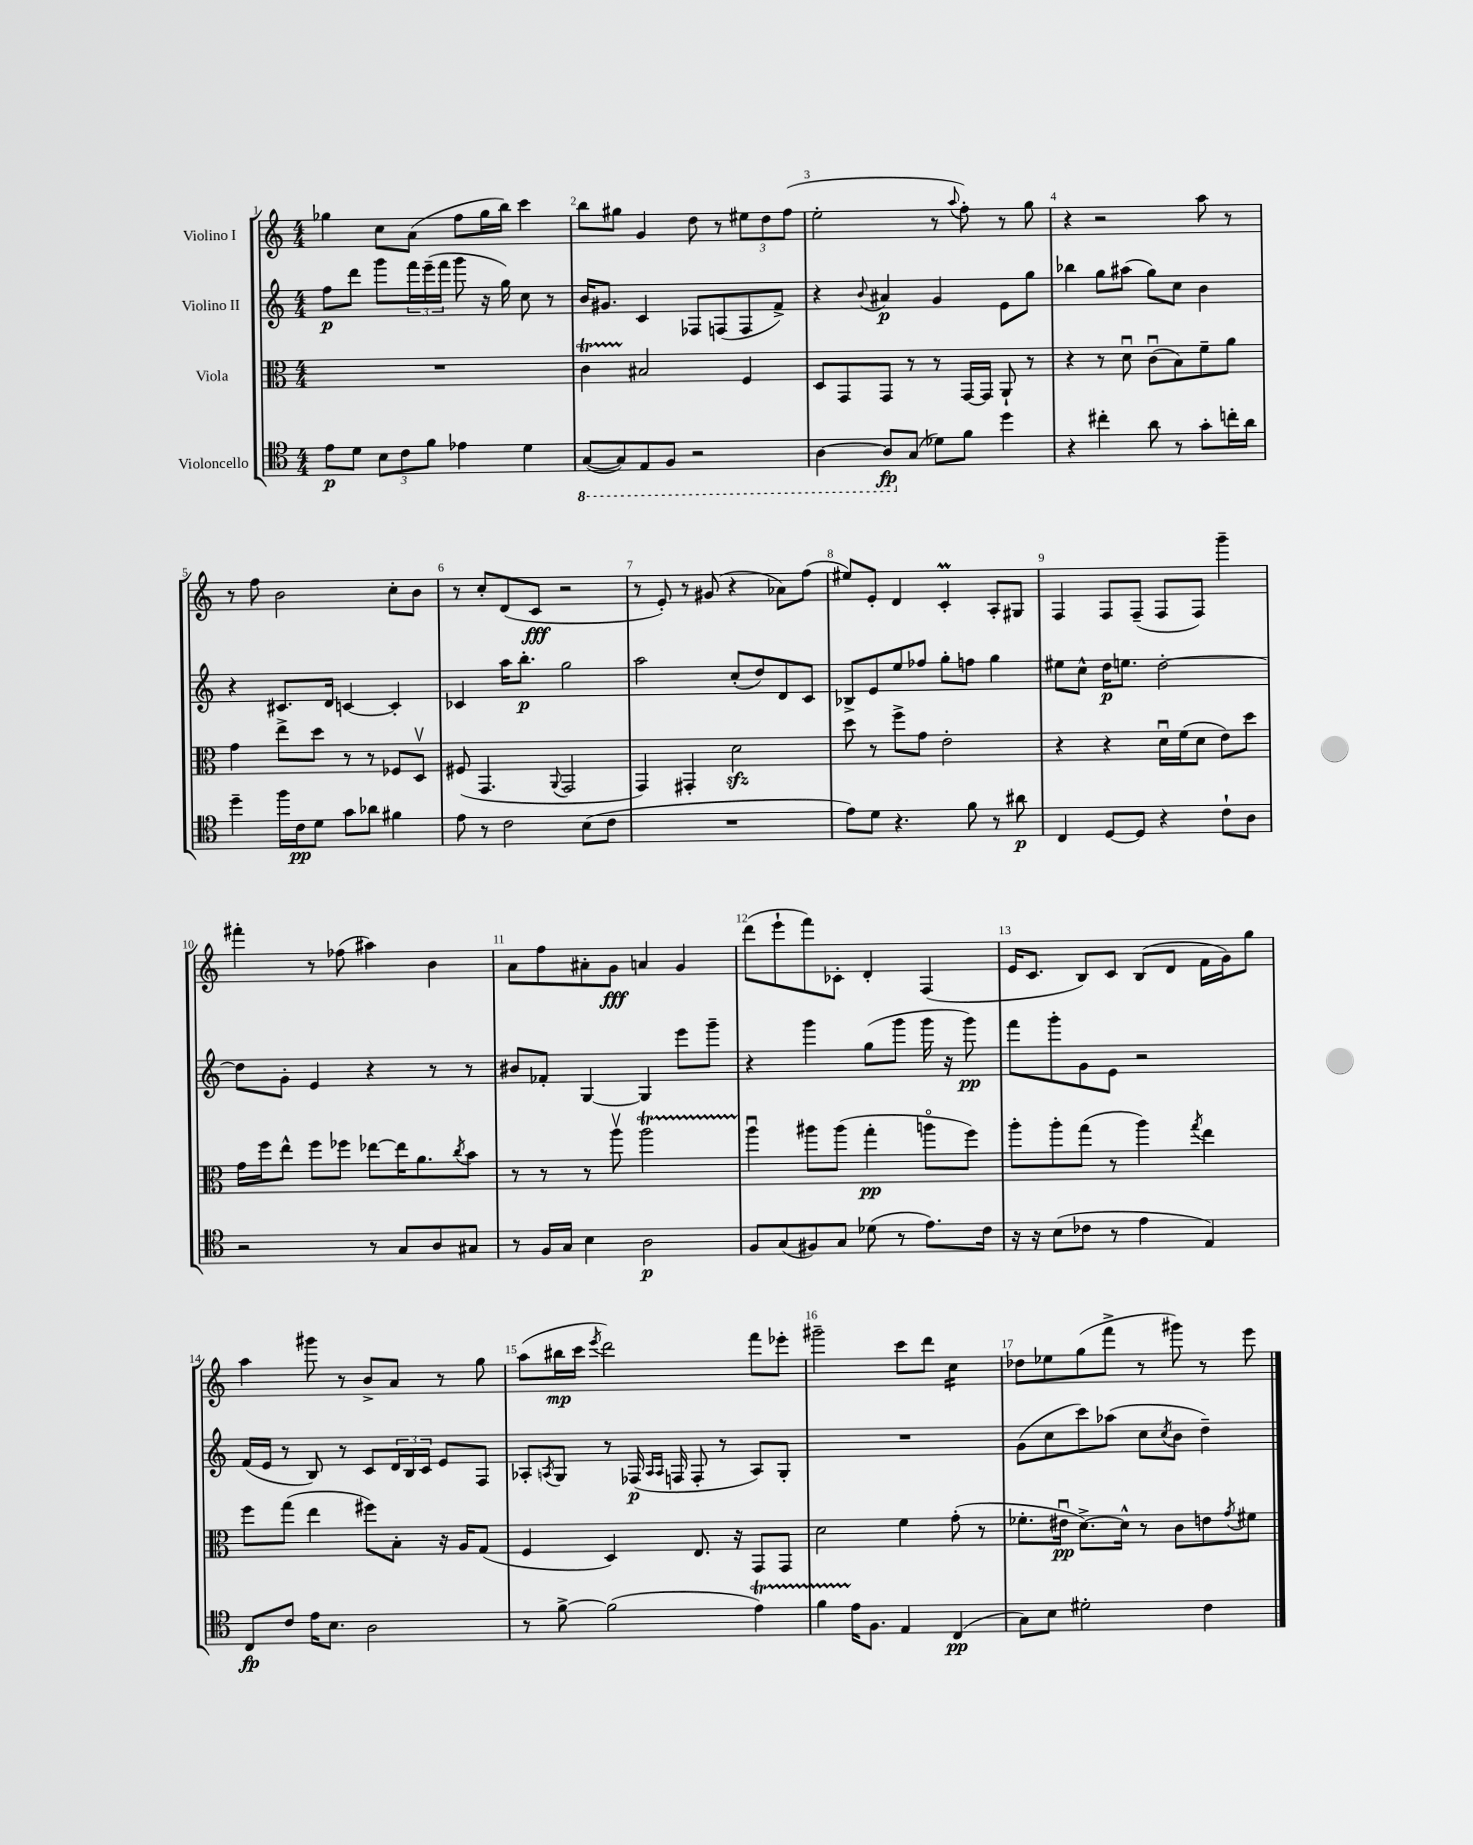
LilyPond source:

<<
\new StaffGroup <<
\new Staff = "s0" \with { instrumentName = "Violino I" } {
    \clef treble \key c \major \numericTimeSignature \time 4/4
    ges''4 c''8 a'8( f''8 ges''16 b''16) c'''4 |
    b''8 gis''8 g'4 d''8 r8 \tuplet 3/2 { eis''8 d''8 f''8( } |
    e''2-. r8 \appoggiatura { a''8 } f''8-.) r8 g''8 |
    r4 r2 a''8 r8 |
    r8 f''8 b'2 c''8-. b'8 |
    r8 c''8-. d'8( c'8\fff r2 |
    r8 e'8-.) r8 gis'8( r4 aes'8) f''8( |
    eis''8) e'8-. d'4 c'4-.\prall a8-. gis8 |
    f4 f8 f8--( f8 f8) g'''4-- |
    fis'''4-. r8 fes''8( ais''4) b'4 |
    a'8 f''8 ais'8-. g'8\fff a'4 g'4 |
    d'''8( e'''8-! f'''8) ces'8-. d'4-. f4( |
    e'16 c'8. b8) c'8 b8( d'8 f'16 g'16) g''8 |
    a''4 gis'''8 r8 b'8-> a'8 r8 g''8 |
    a''8( bis''16\mp c'''16 \acciaccatura { e'''8 } d'''2) f'''8 ees'''8-. |
    gis'''2-- c'''8 d'''8 c''4:16 |
    des''8 ees''8 g''8( f'''8-> r8 gis'''8) r8 e'''8 \bar "|." |
}
\new Staff = "s1" \with { instrumentName = "Violino II" } {
    \clef treble \key c \major \numericTimeSignature \time 4/4
    f''8\p d'''8 g'''8 \tuplet 3/2 { f'''16 e'''16--( f'''16 } g'''8 r16 g''16) c''8 r8 |
    b'16 gis'8. c'4 fes8 f8( f8 f'8->) |
    r4 \appoggiatura { b'8 } ais'4\p g'4 e'8 g''8 |
    bes''4 g''8 ais''8( g''8) c''8 b'4 |
    r4 cis'8. d'16 c'4~ c'4-. |
    ces'4 a''16 b''8.-.\p g''2 |
    a''2 c''8-.( d''8) d'8 c'8 |
    bes8-> e'8 e''8 fes''8 g''8-. f''8 g''4 |
    eis''8 c''8-^ d''16\p e''8. d''2~-. |
    d''8 g'8-. e'4 r4 r8 r8 |
    bis'8 fes'8-. g4~ g4 e'''8 g'''8-- |
    r4 g'''4 g''8( g'''8 g'''16 r16 g'''8\pp) |
    f'''8 g'''8-. g'8 e'8 r2 |
    f'16( e'16 r8 b8) r8 c'8 \tuplet 3/2 { d'16 b16 c'16 } e'8 f8 |
    aes8-. \acciaccatura { a8 } g8 r8 fes16\p( \grace { a16 a16 } f16 f8-. r8 a8) g8-. |
    R1 |
    g'8( c''8 c'''8) aes''8( c''8 \acciaccatura { c''8 } b'8 d''4--) \bar "|." |
}
\new Staff = "s2" \with { instrumentName = "Viola" } {
    \clef alto \key c \major \numericTimeSignature \time 4/4
    R1 |
    c'4\startTrillSpan bis2\stopTrillSpan f4 |
    d8 g,8 g,8 r8 r8 g,16~ g,16 a,8-! r8 |
    r4 r8 d'8\downbow c'8\downbow( b8) f'8-- a'8 |
    g'4 e''8-> d''8 r8 r8 fes8 d8\upbow |
    fis8( g,4. \appoggiatura { a,8 } g,2 |
    g,4) gis,4-. d'2\sfz |
    d''8 r8 f''8-> g'8 e'2-. |
    r4 r4 d'16\downbow f'16( d'8 e'8) d''8 |
    g'16 f''16 e''8-^ f''8 fes''8 ees''8~ ees''16 a'8. \acciaccatura { c''8 } b'8 |
    r8 r8 r8 a''8\upbow a''2\startTrillSpan |
    a''4\downbow\stopTrillSpan ais''8 ais''8( g''4-.\pp a''8\flageolet f''8) |
    a''8-. a''8-. g''8( r8 a''4) \acciaccatura { g''8 } e''4 |
    f''8 g''8( e''4 fis''8) b8-. r16 a16 g8( |
    f4 d4) e8. r16 g,8 g,8 |
    d'2 f'4 g'8-.( r8 |
    fes'8.-. eis'16\downbow\pp d'8.~->) d'16-^ r8 c'8 e'8 \acciaccatura { g'8 } fis'8 \bar "|." |
}
\new Staff = "s3" \with { instrumentName = "Violoncello" } {
    \clef tenor \key c \major \numericTimeSignature \time 4/4
    e'8\p d'8 \tuplet 3/2 { b8 c'8 f'8 } ees'4 d'4 |
    \ottava #-1 g,8~( g,8) e,8 f,8 r2 |
    a,4~ a,8\fp \ottava #0 g8( des'8) f'8 d''4 |
    r4 cis''4-. a'8 r8 g'8-. c''16-. a'16 |
    d''4-- f''16 c'16\pp d'8 g'8 aes'8 fis'4 |
    e'8 r8 c'2 b8( c'8 |
    R1 |
    e'8) d'8 r4. f'8 r8 ais'8\p |
    c4 d8~ d8 r4 c'8-! a8 |
    r2 r8 g8 a8 gis8 |
    r8 f16 g16 b4 a2\p |
    f8 g8( fis8) g8 des'8( r8 e'8.) c'16 |
    r16 r16 b8( ces'8 r8 e'4 e4) |
    c8\fp c'8 e'16 b8. a2 |
    r8 f'8~-> f'2( e'4\startTrillSpan) |
    f'4 e'16\stopTrillSpan f8. e4 c4\pp( |
    g8) b8 dis'2-. c'4 \bar "|." |
}
>>
>>
\layout { \context { \Score \override BarNumber.break-visibility = ##(#f #t #t) barNumberVisibility = #all-bar-numbers-visible } }
